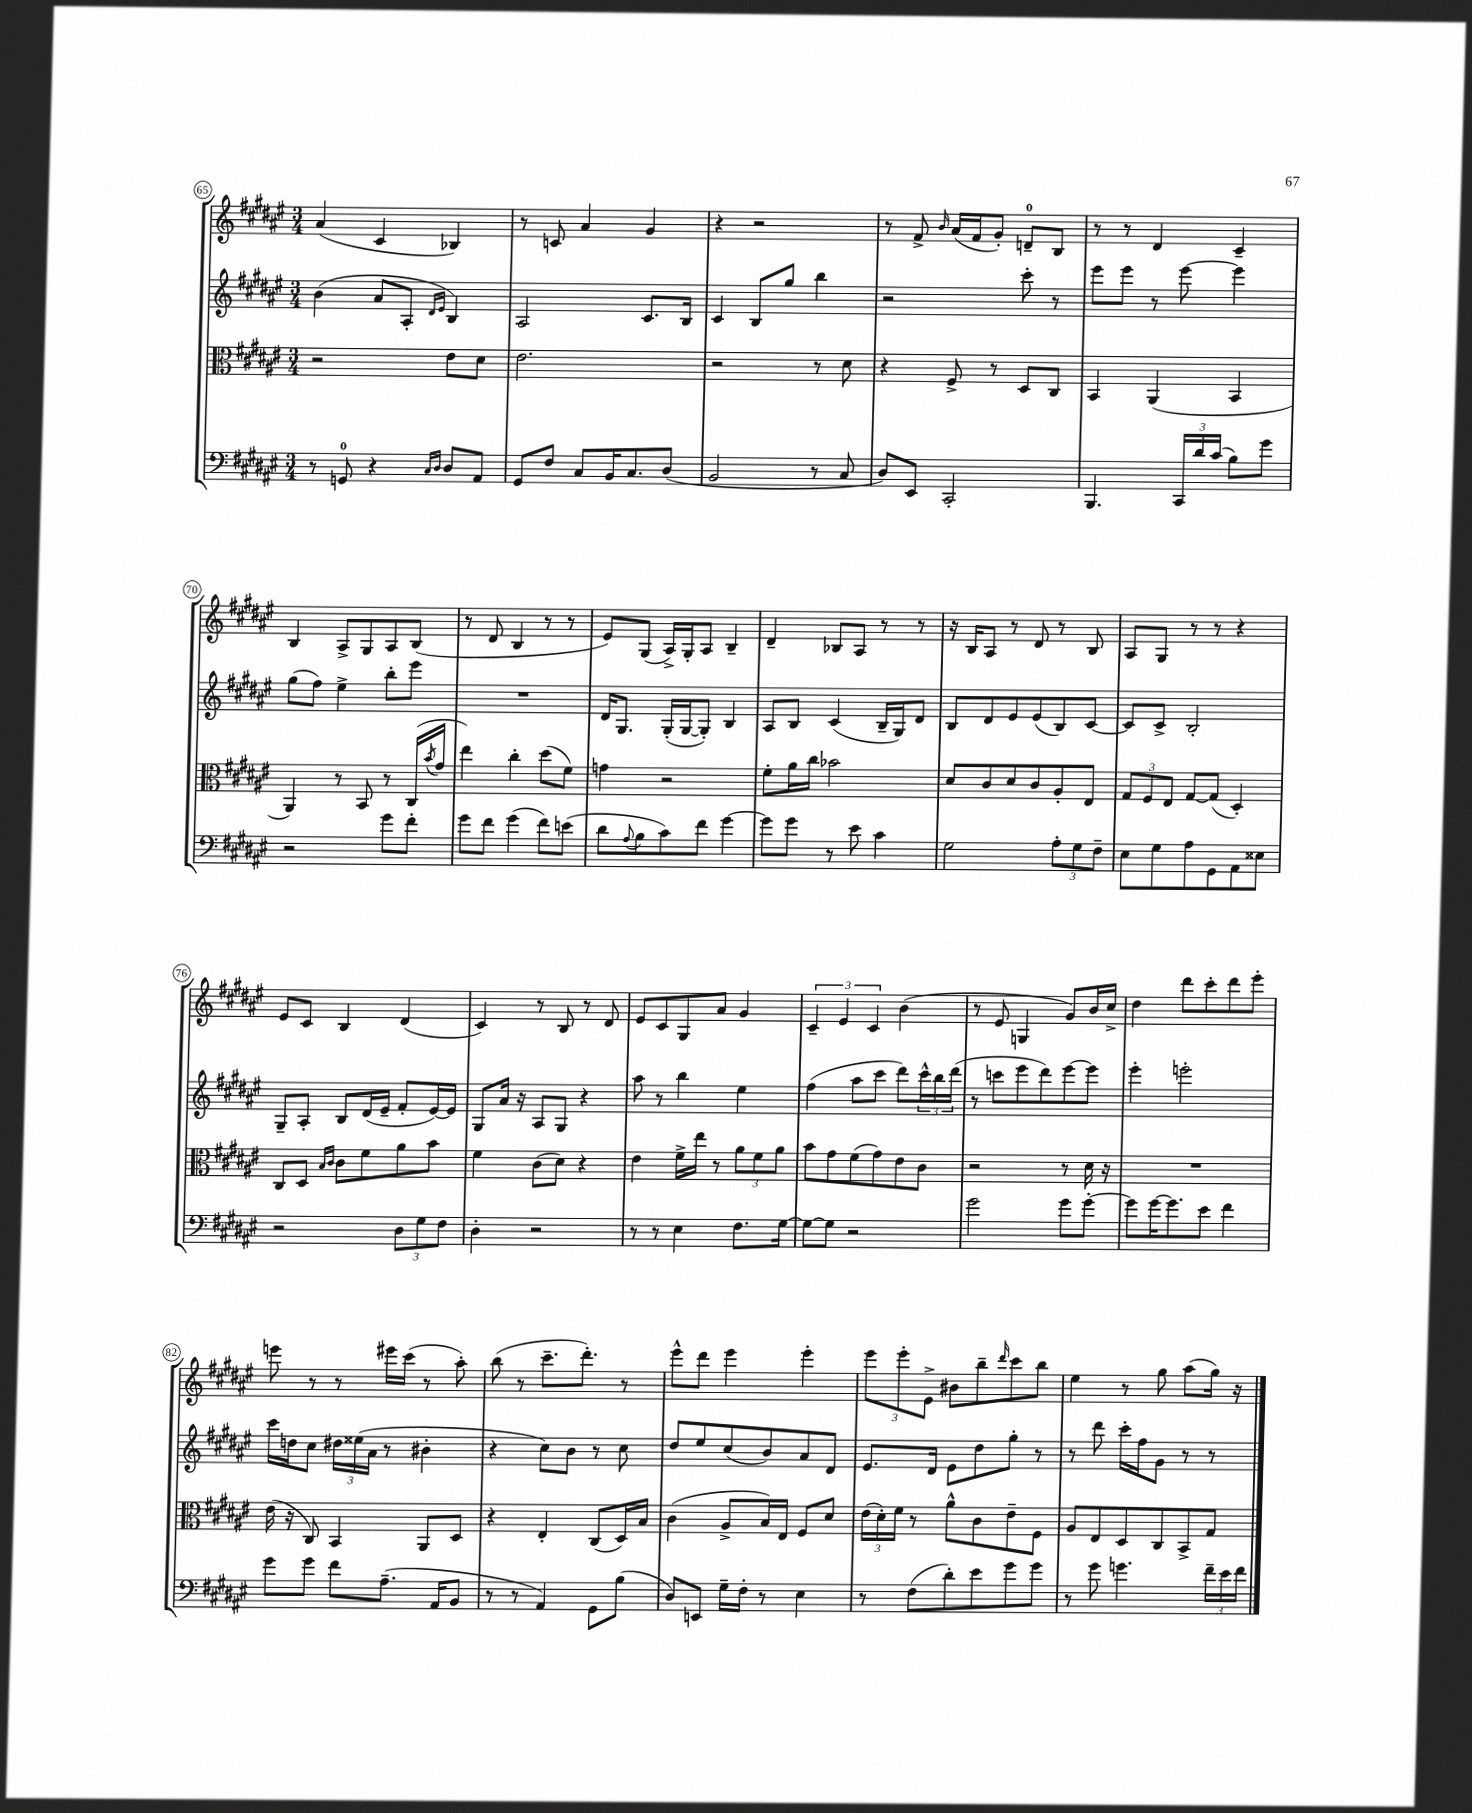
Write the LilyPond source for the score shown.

<<
\new StaffGroup <<
\new Staff = "s0" {
    \clef treble \key fis \major \numericTimeSignature \time 3/4
    ais'4( cis'4 bes4) |
    r8 c'8 ais'4 gis'4 |
    r4 r2 |
    r8 fis'8-> \grace { b'16 } ais'16( fis'16 gis'8-.) d'8-0-- b8 |
    r8 r8 dis'4 cis'4-- |
    b4 ais8-> gis8 ais8 b8( |
    r8 dis'8 b4 r8 r8 |
    eis'8) gis8( ais16->) gis16-. ais8 b4-- |
    dis'4-- bes8 ais8 r8 r8 |
    r16 b16 ais8 r8 dis'8 r8 b8 |
    ais8 gis8 r8 r8 r4 |
    eis'8 cis'8 b4 dis'4( |
    cis'4) r8 b8 r8 dis'8 |
    eis'8 cis'8 gis8 ais'8 gis'4 |
    \tuplet 3/2 { cis'4-- eis'4 cis'4 } b'4( |
    r8 eis'8 g4 gis'8) b'16 cis''16-> |
    dis''4 dis'''8 cis'''8-. dis'''8 eis'''8-. |
    e'''8 r8 r8 eis'''16 cis'''16( r8 ais''8-.) |
    b''8( r8 cis'''8.-- dis'''8.-.) r8 |
    eis'''8-^ dis'''8 eis'''4 eis'''4-. |
    \tuplet 3/2 { eis'''8 eis'''8-. eis'8-> } bis'8 b''8-- \grace { dis'''16 } cis'''8 b''8 |
    eis''4 r8 gis''8 ais''8( gis''16) r16 \bar "|." |
}
\new Staff = "s1" {
    \clef treble \key fis \major \numericTimeSignature \time 3/4
    b'4( ais'8 ais8-. \grace { dis'16 eis'16 } b4) |
    ais2 cis'8. b16 |
    cis'4 b8 gis''8 b''4 |
    r2 cis'''8-. r8 |
    eis'''8 eis'''8 r8 eis'''8~ eis'''4 |
    gis''8( fis''8) eis''4-> b''8-. eis'''8 |
    R2. |
    dis'16 gis8. gis16-.( gis16~ gis8-.) b4 |
    ais8 b8 cis'4( b16-- gis16) dis'8 |
    b8 dis'8 eis'8 eis'8( b8) cis'8~ |
    cis'8 cis'8-> b2-. |
    gis8-- ais8-. b8 dis'16( eis'16-- fis'8-. eis'16~) eis'16 |
    gis8 ais'16 r16 ais8 gis8 r4 |
    ais''8 r8 b''4 eis''4 |
    fis''4( ais''8 cis'''8 dis'''8) \tuplet 3/2 { cis'''16-^ b''16 dis'''16( } |
    r8 c'''8 eis'''8 dis'''8) eis'''8~ eis'''8 |
    eis'''4-. e'''2-. |
    cis'''16 d''16 cis''8 \tuplet 3/2 { dis''16 eisis''16( ais'16 } r8 bis'4-. |
    r4 cis''8) b'8 r8 cis''8 |
    dis''8 eis''8 cis''8( b'8) ais'8 dis'8 |
    eis'8. dis'16 eis'8 dis''8 gis''8-. r8 |
    r8 dis'''8 cis'''16-. fis''16 gis'8 r8 r8 \bar "|." |
}
\new Staff = "s2" {
    \clef alto \key fis \major \numericTimeSignature \time 3/4
    r2 eis'8 dis'8 |
    eis'2. |
    r2 r8 dis'8 |
    r4 fis8-> r8 dis8 cis8 |
    b,4 ais,4( b,4 |
    ais,4) r8 b,8 r8 cis16( \acciaccatura { b'8 } gis'16 |
    eis''4) cis''4-. dis''8( fis'8) |
    g'4 r2 |
    fis'8-. ais'16 cis''16 bes'2 |
    dis'8 cis'8 dis'8 cis'8 ais8-. eis8 |
    \tuplet 3/2 { gis8 fis8 eis8 } gis8~ gis8( dis4-.) |
    cis8 dis8 \grace { b16 cis'16 } cis'8 fis'8 ais'8 b'8 |
    fis'4 cis'8( dis'8) r4 |
    eis'4 fis'16-> eis''16 r8 \tuplet 3/2 { ais'8 fis'8 ais'8 } |
    b'8 gis'8 fis'8( gis'8) eis'8 cis'8 |
    r2 r8 dis'16 r16 |
    R2. |
    eis'16( r16 cis8) b,4 ais,8 dis8 |
    r4 eis4-. cis8( dis16) b16 |
    cis'4( ais8-> b16) eis16 fis8 dis'8 |
    \tuplet 3/2 { eis'16( dis'16-.) fis'16 } r8 ais'8-^ cis'8 eis'8-- fis8 |
    ais8 eis8 dis8 cis8 b,8-> gis8 \bar "|." |
}
\new Staff = "s3" {
    \clef bass \key fis \major \numericTimeSignature \time 3/4
    r8 g,8-0 r4 \grace { cis16 dis16 } dis8 ais,8 |
    gis,8 fis8 cis8 b,16 cis8. dis8( |
    b,2 r8 cis8 |
    dis8) eis,8 cis,2-. |
    b,,4. \tuplet 3/2 { cis,16 dis'16 cis'16( } b8) gis'8 |
    r2 gis'8 fis'8-. |
    gis'8 fis'8 gis'4( fis'8) e'8( |
    dis'8 \appoggiatura { ais8 } b8 cis'8) fis'8 gis'4~ |
    gis'8 gis'8 r8 eis'8 cis'4 |
    gis2 \tuplet 3/2 { ais8-. gis8 fis8-- } |
    eis8 gis8 ais8 gis,8 ais,8 eisis8 |
    r2 \tuplet 3/2 { dis8 gis8 fis8 } |
    dis4-. r2 |
    r8 r8 eis4 fis8. gis16~ |
    gis8~ gis8 r2 |
    gis'2 gis'8 gis'8~-. |
    gis'8 gis'16~ gis'8. eis'8 fis'4 |
    gis'8 gis'8 fis'8 ais8.--( ais,16 b,8 |
    r8 r8 ais,4) gis,8 b8( |
    dis8) e,8 gis16-- fis16-. r8 eis4 |
    r8 fis8( dis'8-.) eis'8 gis'8 gis'8 |
    r8 gis'8 g'4. \tuplet 3/2 { fis'16-- eis'16 fis'16 } \bar "|." |
}
>>
>>
\layout { \context { \Score currentBarNumber = #65 \override BarNumber.stencil = #(make-stencil-circler 0.1 0.3 ly:text-interface::print) } }
